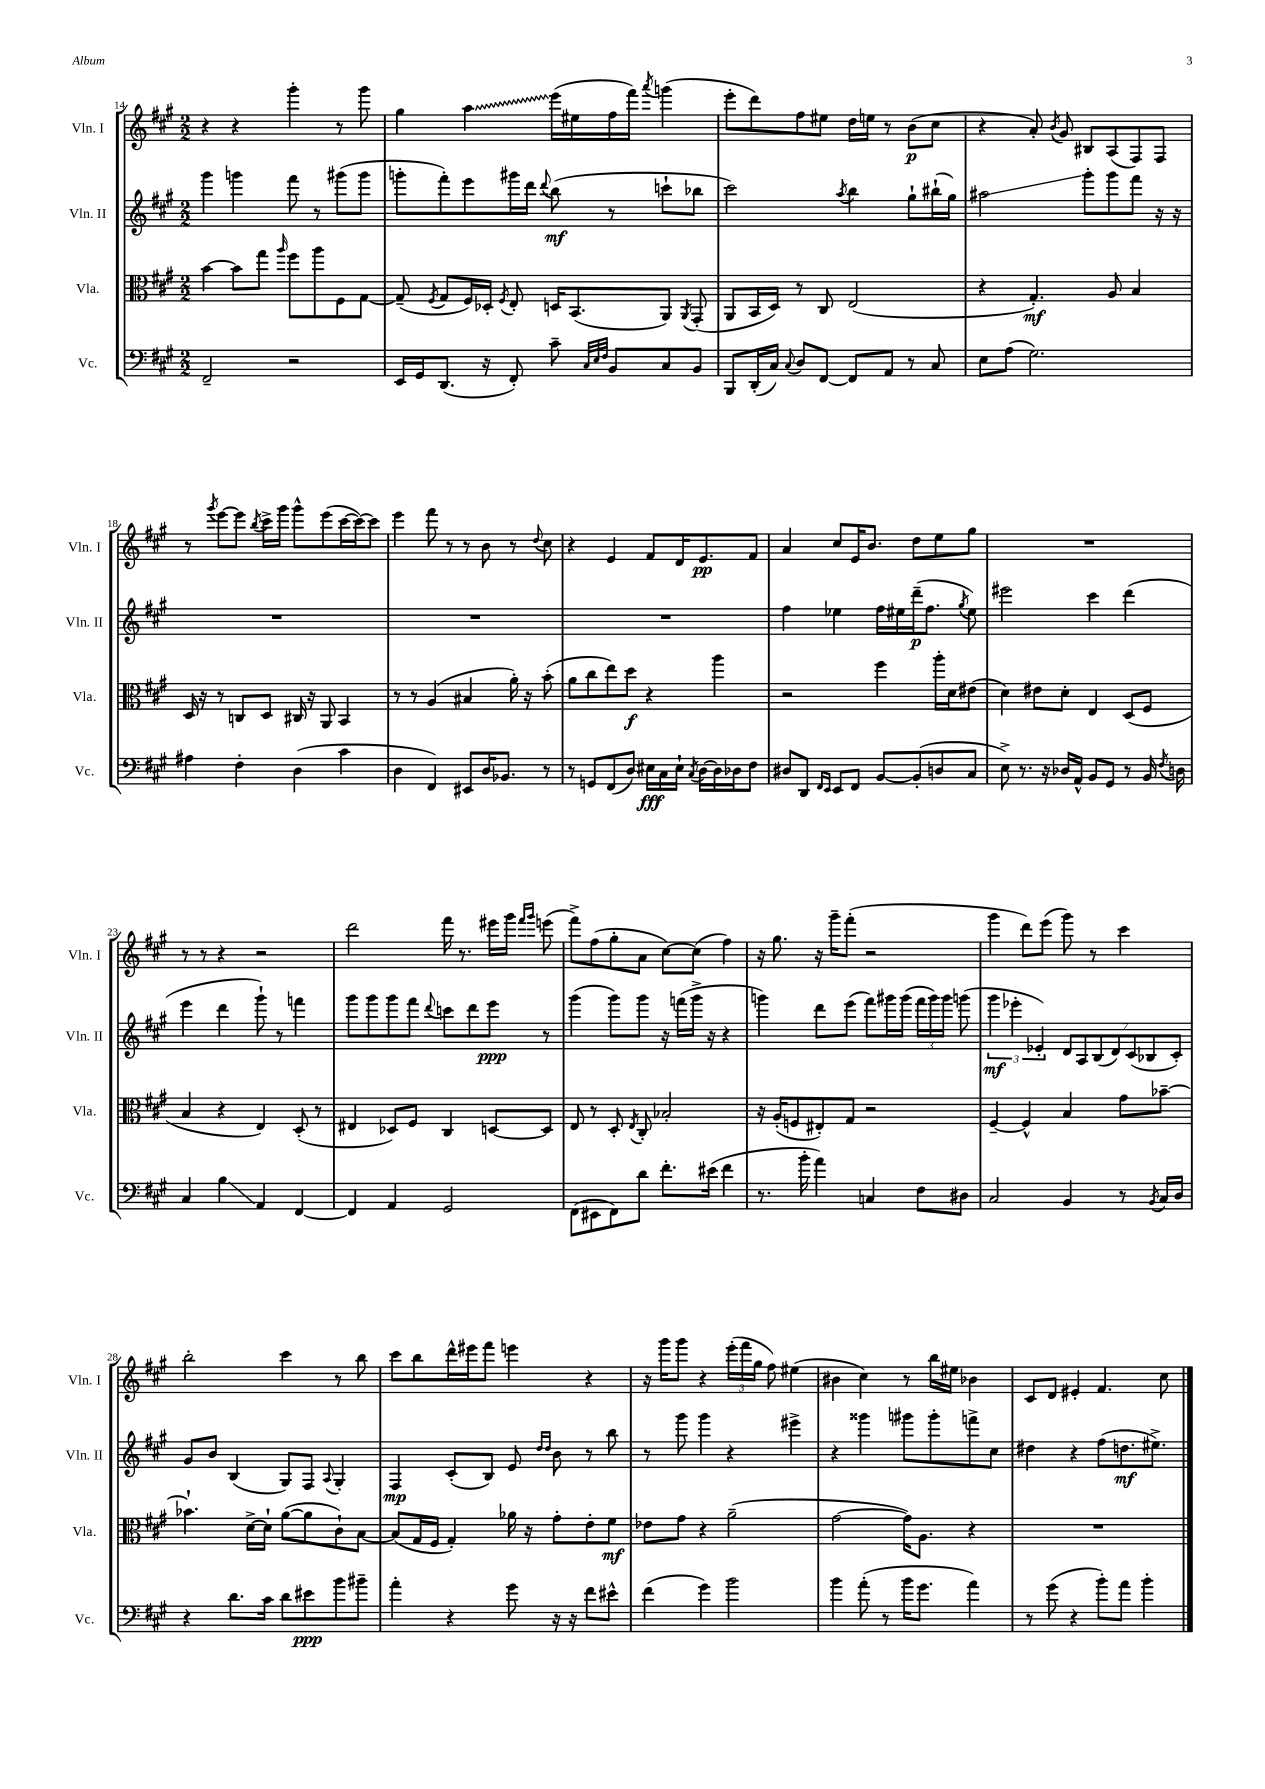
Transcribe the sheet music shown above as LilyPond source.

<<
\new StaffGroup <<
\new Staff = "s0" \with { instrumentName = "Vln. I" shortInstrumentName = "Vln. I" } {
    \clef treble \key a \major \numericTimeSignature \time 2/2
    \autoBeamOff r4 r4 gis'''4-. r8 gis'''8 |
    gis''4 \once \override Glissando.style = #'zigzag a''4\glissando e'''16[( eis''16 fis''16 fis'''16]) \acciaccatura { a'''8 } g'''4( |
    e'''8[-. d'''8) fis''8 eis''8] d''16[ e''16] r8 b'8[\p( cis''8] |
    r4 a'8-.) \acciaccatura { b'8 } gis'8 bis8[ a8( fis8) fis8] |
    r8 \acciaccatura { gis'''8 } e'''8[~ e'''8] \acciaccatura { b''8 } cis'''16[-> gis'''16] gis'''8[-^ e'''8( cis'''16~ cis'''16~) cis'''8] |
    e'''4 fis'''8 r8 r8 b'8 r8 \appoggiatura { d''8 } cis''8 |
    r4 e'4 fis'8[ d'16 e'8.\pp fis'8] |
    a'4 cis''8[ e'16 b'8.] d''8[ e''8 gis''8] |
    R1 |
    r8 r8 r4 r2 |
    d'''2 fis'''16 r8. eis'''16[ gis'''16] \grace { fis'''16[ gis'''16] } e'''8( |
    fis'''8[->) fis''8( gis''8-. a'8] cis''8[~) cis''8]( fis''4) |
    r16 gis''8. r16 gis'''16[-- fis'''8]-.( r2 |
    gis'''4 d'''8[) e'''8]( gis'''8) r8 cis'''4 |
    b''2-. cis'''4 r8 b''8 |
    cis'''8[ b''8 d'''16-^ eis'''16 fis'''8] e'''4 r4 |
    r16 gis'''16[ gis'''8] r4 \tuplet 3/2 { e'''16[-.( fis'''16 gis''16] } fis''8) eis''4( |
    bis'4 cis''4) r8 b''16[ eis''16] bes'4 |
    cis'8[ d'8] eis'4-. fis'4. cis''8 \bar "|." |
}
\new Staff = "s1" \with { instrumentName = "Vln. II" shortInstrumentName = "Vln. II" } {
    \clef treble \key a \major \numericTimeSignature \time 2/2
    \autoBeamOff gis'''4 g'''4 fis'''8 r8 gis'''8[( gis'''8] |
    g'''8[-. fis'''8-.) e'''8 gis'''16 d'''16] \appoggiatura { d'''8 } b''8\mf( r8 c'''8[-! bes''8] |
    cis'''2) \acciaccatura { a''8 } b''4 gis''8[-! bis''16-!( gis''16]) |
    ais''2\glissando gis'''8[-. gis'''8 fis'''8] r16 r16 |
    R1 |
    R1 |
    R1 |
    fis''4 ees''4 fis''16[ eis''16 d'''16--\p( fis''8.] \acciaccatura { gis''8 } eis''8) |
    eis'''2 cis'''4 d'''4( |
    e'''4 d'''4 gis'''8-!) r8 f'''4 |
    gis'''8[ gis'''8 gis'''8 fis'''8] \appoggiatura { d'''8 } c'''8[ d'''8 e'''8]\ppp r8 |
    gis'''4( gis'''8[) gis'''8] r16 f'''16[( gis'''16]-> r16 r4 |
    g'''4) d'''8[ e'''8]( fis'''8[) gis'''16 gis'''16]( \tuplet 3/2 { fis'''16[ gis'''16) gis'''16] } g'''8( |
    \tuplet 3/2 { gis'''4\mf ees'''4-. ees'4-.) } \tuplet 7/4 { d'8[ a8 b8( d'8) cis'8( bes8 cis'8]-.) } |
    gis'8[ b'8] b4( gis8[) fis8] \appoggiatura { a8 } gis4-. |
    fis4\mp cis'8[-.( b8]) e'8 \grace { d''16[ d''16] } b'8 r8 b''8 |
    r8 gis'''8 gis'''4 r4 eis'''4-> |
    r4 gisis'''4 gis'''8[ gis'''8-. f'''8-> cis''8] |
    dis''4 r4 fis''8[( d''8.\mf eis''8.]->) \bar "|." |
}
\new Staff = "s2" \with { instrumentName = "Vla." shortInstrumentName = "Vla." } {
    \clef alto \key a \major \numericTimeSignature \time 2/2
    \autoBeamOff b'4~ b'8[ gis''8] \grace { a''16 } fis''8[ a''8 fis8 gis8]~ |
    gis8--( \acciaccatura { fis8 } gis8[ fis16) des16]-. \acciaccatura { fis8 } e8-. d16[ b,8.( a,8]) \acciaccatura { a,8 } gis,8-.( |
    a,8[ b,16 d16]) r8 cis8 e2( |
    r4 gis4.-.\mf) a8 b4 |
    d16 r16 r8 c8[ d8] cis16 r16 a,8 b,4 |
    r8 r8 a4( bis4 a'16-.) r16 b'8-.( |
    a'8[ cis''8 e''8) d''8]\f r4 a''4 |
    r2 fis''4 a''16[-. d'16 eis'8]( |
    d'4) eis'8[ d'8]-. e4 d8[( fis8] |
    b4 r4 e4) d8-.( r8 |
    eis4 des8[) fis8] cis4 d8[~ d8] |
    e8 r8 d8-. \acciaccatura { e8 } cis8-. bes2-. |
    r16 a16[-.( f8 eis8-.) gis8] r2 |
    fis4~-- fis4-^ b4 gis'8[ bes'8]~-- |
    bes'4.-! d'16[~-> d'16]-! a'8[~( a'8 cis'8-!) b8]~ |
    b8[( gis16 fis16] gis4-.) aes'16 r16 gis'8[-. e'8-. fis'8]\mf |
    ees'8[ gis'8] r4 a'2--( |
    gis'2~ gis'16[) a8.] r4 |
    R1 \bar "|." |
}
\new Staff = "s3" \with { instrumentName = "Vc." shortInstrumentName = "Vc." } {
    \clef bass \key a \major \numericTimeSignature \time 2/2
    \autoBeamOff fis,2-- r2 |
    e,16[ gis,16 d,8.]( r16 fis,8-.) cis'8-- \grace { cis32[ e32 fis32] } b,8[ cis8 b,8] |
    b,,8[ d,16-.( cis16]) \appoggiatura { cis8 } d8[ fis,8]~ fis,8[ a,8] r8 cis8 |
    e8[ a8]( gis2.) |
    ais4 fis4-. d4( cis'4 |
    d4 fis,4) eis,8[ d16 bes,8.] r8 |
    r8 g,8[ fis,8( d8]) eis16[\fff cis16 eis16]-! \acciaccatura { cis8 } d16[~ d16 des16 fis8] |
    dis8[ d,8] \grace { fis,16[ e,16] } e,8[ fis,8] b,8[~ b,8-.( d8 cis8] |
    e8->) r8. r16 des16[ a,16]-^ b,8[ gis,8] r8 b,16 \acciaccatura { fis8 } d16 |
    cis4 b4\glissando a,4 fis,4~ |
    fis,4 a,4 gis,2 |
    fis,8[( eis,8 fis,8) d'8] fis'8.[-. eis'16]( fis'4 |
    r8. b'16-. a'4) c4 fis8[ dis8] |
    cis2 b,4 r8 \acciaccatura { b,8 } cis16[ d16] |
    r4 d'8.[ cis'16] d'8[ eis'8\ppp b'8 bis'8]-- |
    a'4-. r4 gis'8 r16 r16 fis'8[ eis'8]-^ |
    fis'4( gis'4) b'2 |
    b'4 a'8-.( r8 b'16[ gis'8.] a'4) |
    r8 gis'8( r4 b'8[-.) a'8] b'4-. \bar "|." |
}
>>
>>
\layout { \context { \Score currentBarNumber = #14 } }
